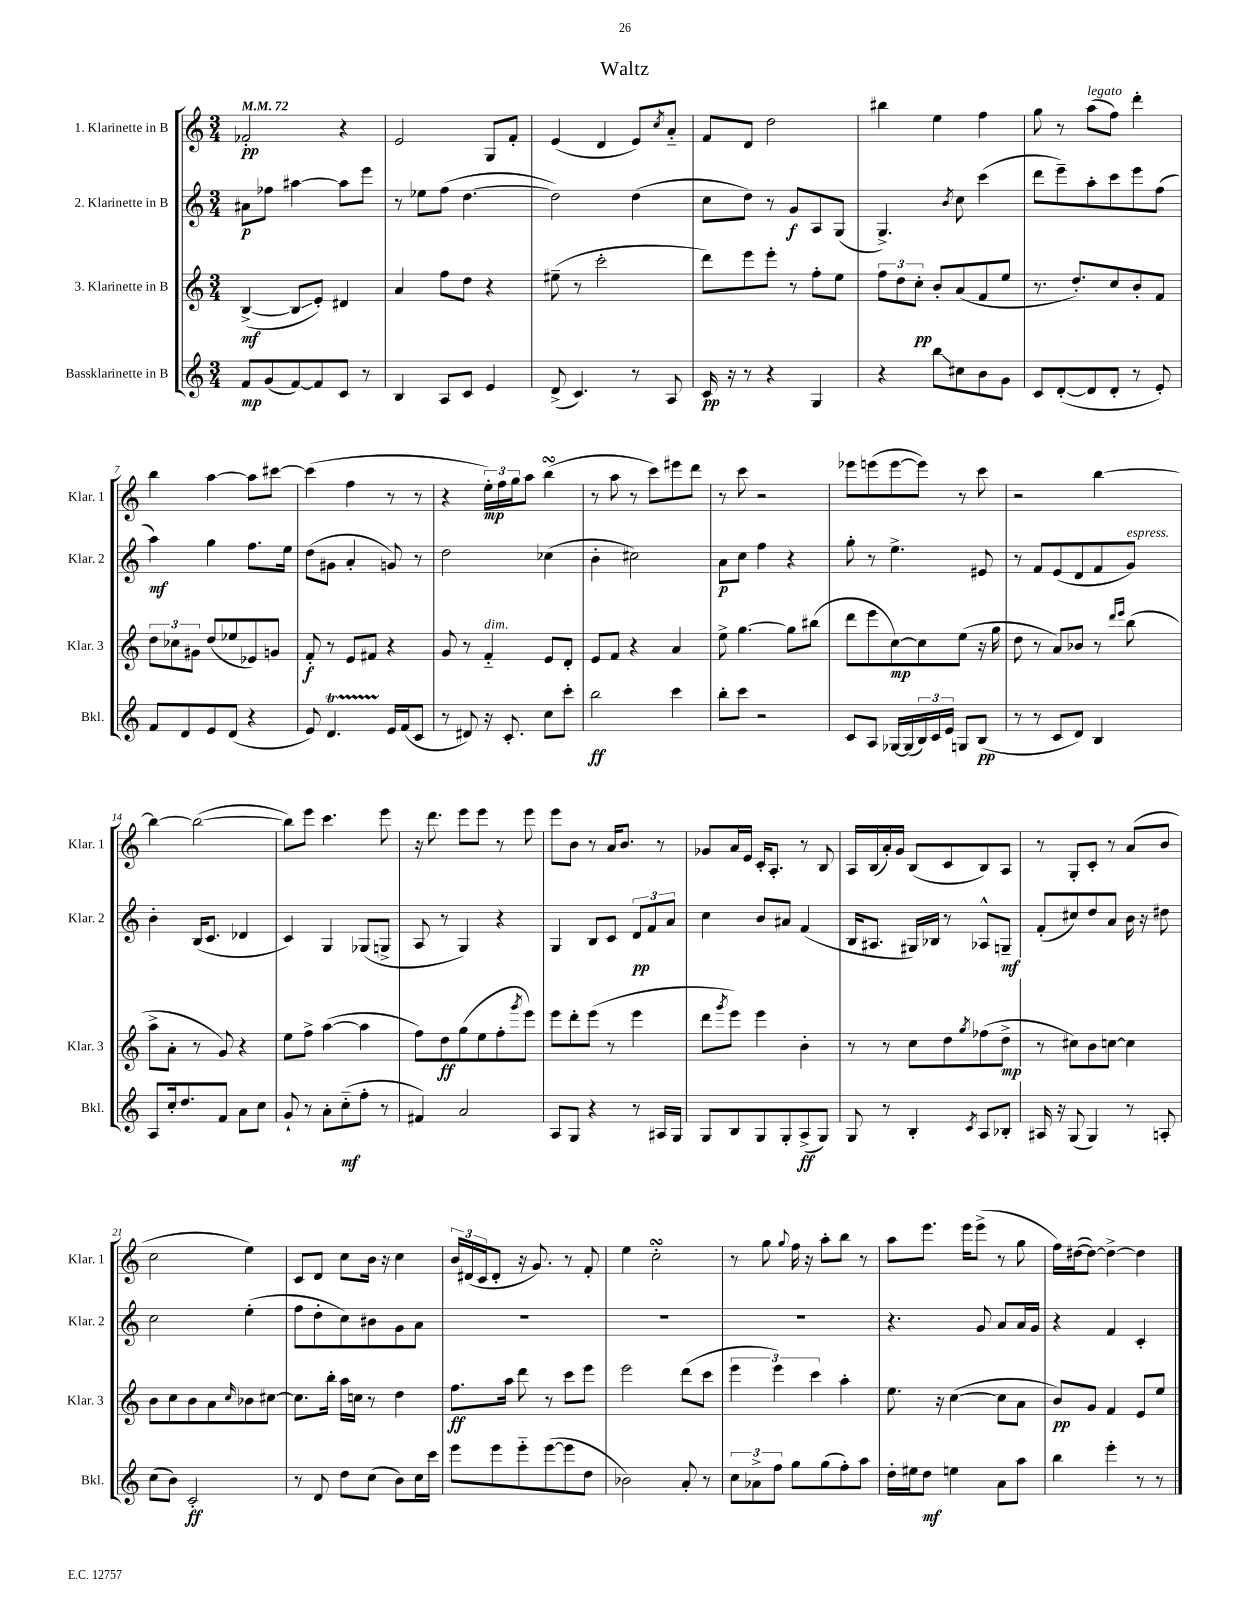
\header { title = "Waltz" }
<<
\new StaffGroup <<
\new Staff = "s0" \with { instrumentName = "1. Klarinette in B" shortInstrumentName = "Klar. 1" } {
    \clef treble \key c \major \numericTimeSignature \time 3/4 \tempo 4 = 72
    fes'2-.\pp r4 |
    e'2 g8 f'8-. |
    e'4( d'4 e'8) \acciaccatura { c''8 } a'8-_ |
    f'8 d'8 d''2 |
    bis''4 e''4 f''4 |
    g''8 r8 a''8^\markup { \italic "legato" }( f''8) d'''4-. |
    b''4 a''4~ a''8 cis'''8~ |
    cis'''4( f''4 r8 r8 |
    r4 \tuplet 3/2 { e''16-.\mp) f''16 g''16 } a''8 b''4\turn( |
    r8 a''8 r8 c'''8) eis'''8 d'''8 |
    r8 c'''8 r2 |
    ees'''8 e'''8( e'''8~ e'''8) r8 c'''8 |
    r2 b''4~ |
    b''4~ b''2~( |
    b''8) e'''8 c'''4. e'''8 |
    r16 d'''8. e'''8 e'''8 r8 e'''8 |
    e'''8 b'8 r8 a'16 b'8. r8 |
    ges'8 a'16 e'16 c'16-. a8.-. r8 b8 |
    a16 b16( a'16-.) g'16 b8( c'8 b8) a8 |
    r8 g8-. c'8-. r8 a'8( b'8 |
    c''2 e''4) |
    c'8 d'8 c''8 b'16 r16 c''4 |
    \tuplet 3/2 { b'16 dis'16( c'16 } dis'8-. r16 g'8.) r8 f'8-. |
    e''4 c''2-.\turn |
    r8 g''8 \appoggiatura { g''8 } f''16 r16 a''8-. b''8 r8 |
    a''8 e'''8. e'''16 e'''8->( r8 g''8 |
    f''16) dis''16~( dis''8~) dis''4~-> dis''4 \bar "|." |
}
\new Staff = "s1" \with { instrumentName = "2. Klarinette in B" shortInstrumentName = "Klar. 2" } {
    \clef treble \key c \major \numericTimeSignature \time 3/4
    ais'8\p fes''8 ais''4~ ais''8 e'''8 |
    r8 ees''8 f''8( d''4.~ |
    d''2) d''4( |
    c''8 d''8) r8 g'8\f a8 g8( |
    g4.->) \acciaccatura { b'8 } c''8 c'''4( |
    d'''8 e'''8--) a''8-. c'''8 e'''8 f''8( |
    a''4\mf) g''4 f''8. e''16 |
    d''8( gis'8 a'4-. g'8) r8 |
    d''2 ces''4( |
    b'4-. cis''2) |
    a'8\p c''8 f''4 r4 |
    g''8-. r8 e''4.-> eis'8 |
    r8 f'8 e'8( d'8 f'8 g'8^\markup { \italic "espress." }) |
    b'4-. b16( c'8. des'4 |
    c'4) g4 ges8( g8-> |
    a8 r8 g4) r4 |
    g4 b8 c'8 \tuplet 3/2 { d'8\pp f'8 a'8 } |
    c''4 b'8 ais'8 f'4( |
    b16 ais8. gis16) bes16 r8 aes8-^ g8--\mf |
    f'8-.( cis''8) d''8 a'8 b'16 r16 dis''8 |
    c''2 e''4-.( |
    f''8 d''8-. c''8) bis'8 g'8 a'8 |
    R2. |
    R2. |
    R2. |
    r4. g'8 a'8 a'16 g'16 |
    r4 f'4 c'4-. \bar "|." |
}
\new Staff = "s2" \with { instrumentName = "3. Klarinette in B" shortInstrumentName = "Klar. 3" } {
    \clef treble \key c \major \numericTimeSignature \time 3/4
    b4~->\mf( b8\glissando e'8-.) dis'4 |
    a'4 f''8 d''8 r4 |
    eis''8--( r8 c'''2-. |
    d'''8) e'''8 e'''8-. r8 f''8-. e''8 |
    \tuplet 3/2 { f''8 d''8 c''8-.\pp } b'8-. a'8( f'8 e''8 |
    r8. d''8.-.) c''8 b'8-. f'8 |
    \tuplet 3/2 { d''8 ces''8 gis'8 } d''8( ees''8 ees'8) g'8 |
    f'8-.\f r8 e'8 fis'8 r4 |
    g'8 r8 f'4-_^\markup { \italic "dim." } e'8 d'8-. |
    e'8 f'8 r4 a'4 |
    e''8-> g''4.~ g''8 bis''8( |
    d'''8 e'''8 c''8~\mp) c''8 e''8( r16 g''16 |
    d''8 r8 a'8) bes'8 r8 \grace { d'''16 e'''16 } b''8( |
    a''8-> a'8-. r8 g'8) r4 |
    e''8 f''8-> a''4~( a''4 |
    f''8) d''8\ff g''8( e''8 f''8-. \acciaccatura { g'''8 } e'''8) |
    e'''8 d'''8-. e'''8( r8 e'''4 |
    d'''8 \acciaccatura { g'''8 } e'''8) e'''4 b'4-. |
    r8 r8 c''8 d''8 \acciaccatura { g''8 } fes''8( d''8->\mp |
    r8 cis''8) b'8 c''8~ c''4 |
    b'8 c''8 b'8 a'8 \grace { c''16 } bes'8 cis''8~ |
    cis''8. b''16-. a''16 c''16 r8 d''4 |
    f''8.\ff a''16 d'''8 r8 c'''8 e'''8 |
    e'''2 d'''8( c'''8 |
    \tuplet 3/2 { e'''4 e'''4) c'''4 } a''4-. |
    e''8. r16 c''4~( c''8 a'8 |
    b'8\pp) g'8 f'4 e'8 e''8 \bar "|." |
}
\new Staff = "s3" \with { instrumentName = "Bassklarinette in B" shortInstrumentName = "Bkl." } {
    \clef treble \key c \major \numericTimeSignature \time 3/4
    f'8\mp g'8( f'8~) f'8 c'8 r8 |
    b4 a8 c'8 e'4 |
    d'8->( c'4.) r8 a8 |
    c'16\pp r16 r8 r4 g4 |
    r4 b''8\glissando cis''8 b'8 g'8 |
    c'8 d'8~-.( d'8 d'8-. r8 e'8-.) |
    f'8 d'8 e'8 d'8( r4 |
    e'8) d'4.\startTrillSpan e'16\stopTrillSpan f'16( c'8 |
    r8 dis'8) r16 c'8.-. c''8 c'''8-. |
    b''2\ff c'''4 |
    b''8-. c'''8 r2 |
    c'8 a8 ges16~ ges16( \tuplet 3/2 { b16) c'16 e'16 } g8 b8\pp( |
    r8 r8 c'8 d'8) b4 |
    a8 c''16-. d''8. f'8 a'8 c''8 |
    g'8-! r8 a'8-. c''8-_\mf( f''8-. r8 |
    fis'4) a'2 |
    a8 g8 r4 r8 ais16 g16 |
    g8 b8 g8 g8-. a8->\ff( g8) |
    g8 r8 b4-. \acciaccatura { c'8 } a8 bes8-. |
    ais16 r16 g8( g4) r8 a8-. |
    c''8( b'8) c'2-.\ff |
    r8 d'8 d''8 c''8( b'8) c''16 c'''16 |
    e'''8 e'''8 e'''8-_ e'''8~( e'''8 d''8 |
    bes'2) a'8-. r8 |
    \tuplet 3/2 { c''8 aes'8-> f''8 } g''8 g''8( f''8-.) a''8 |
    d''16-. eis''16 d''8\mf e''4 a'8 a''8 |
    b''4 e'''4-. r8 r8 \bar "|." |
}
>>
>>
